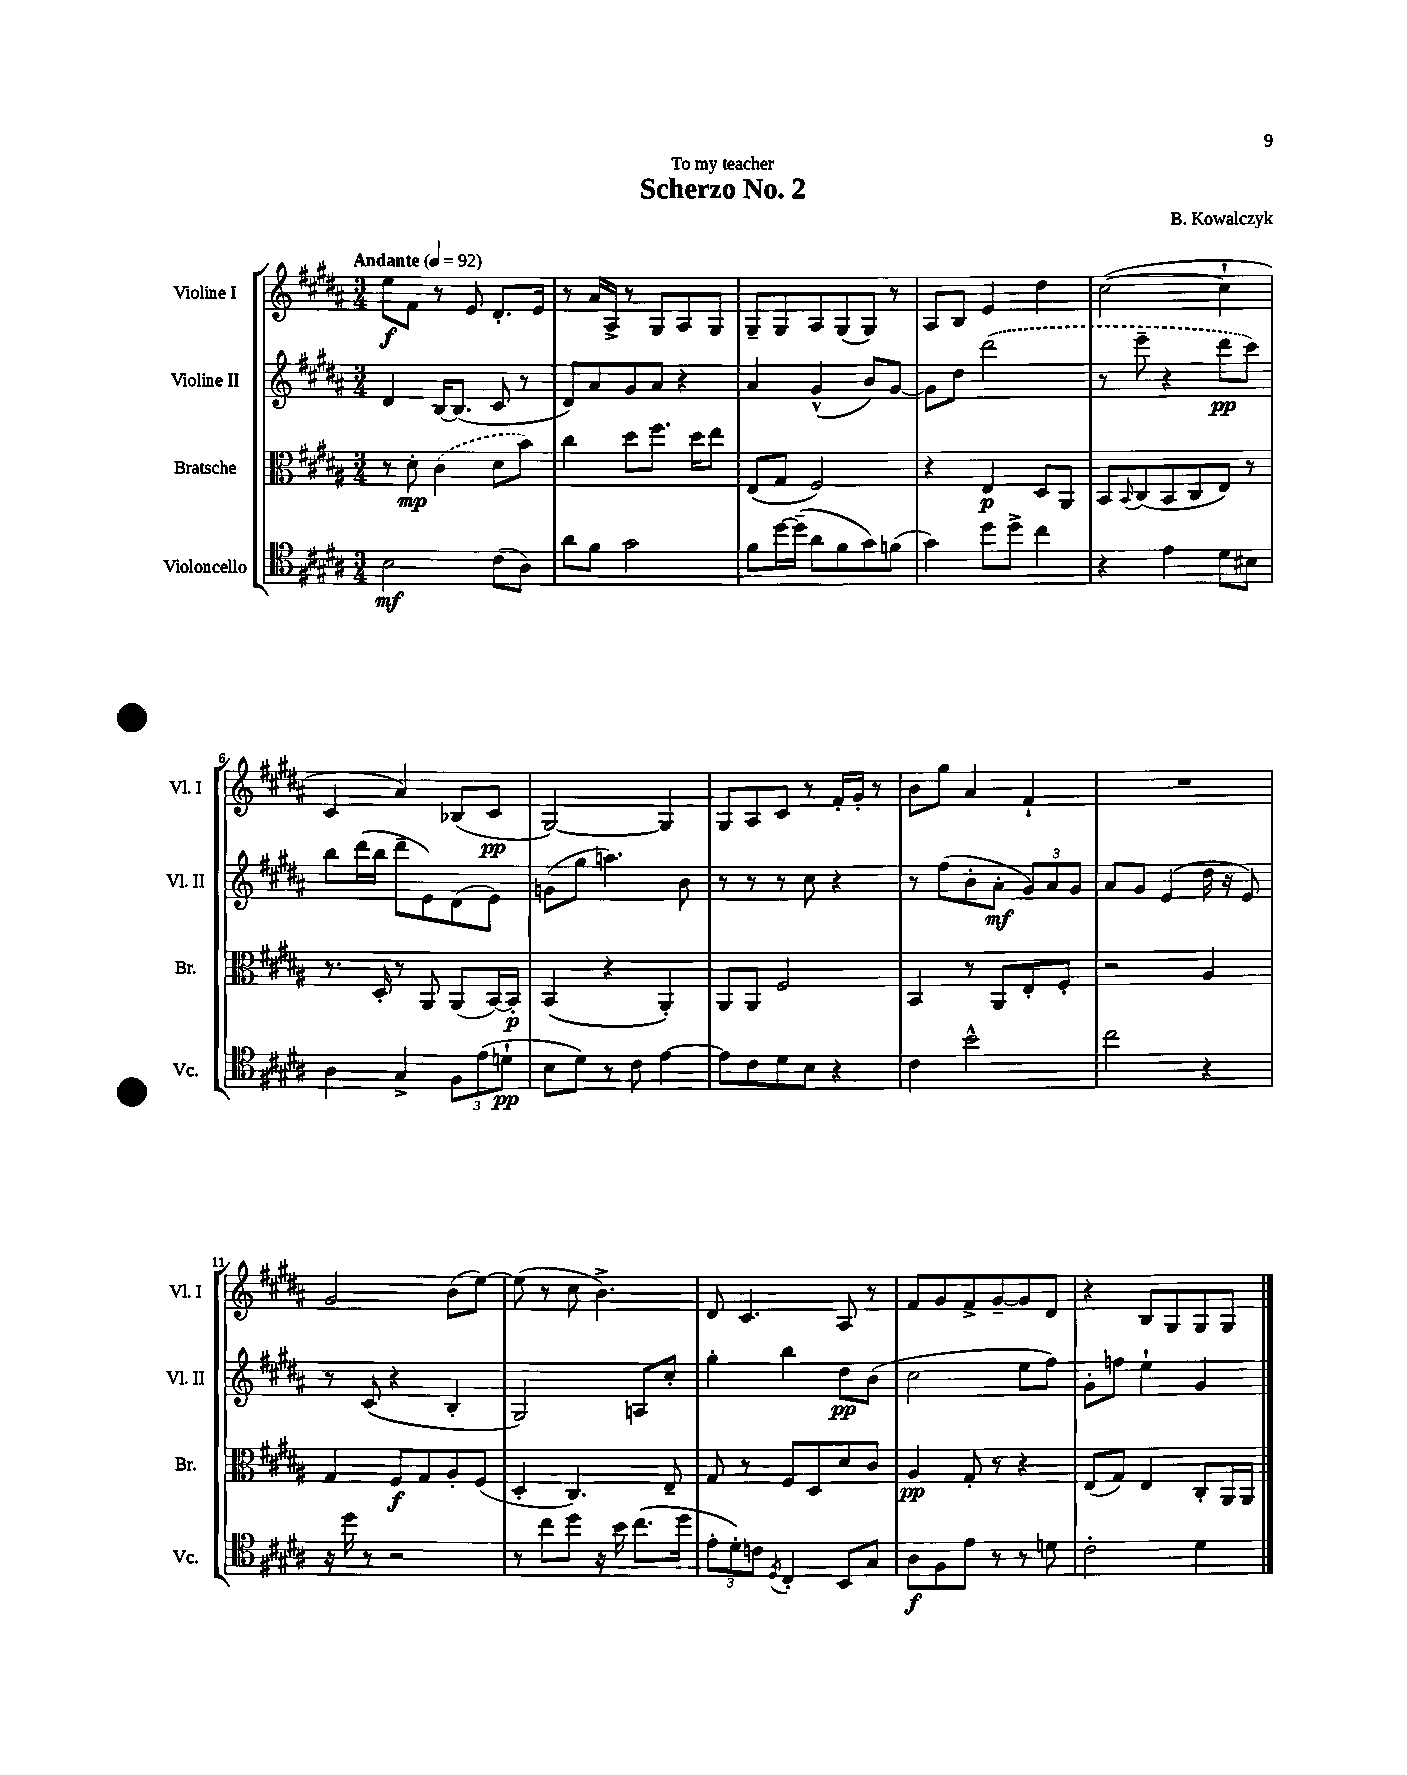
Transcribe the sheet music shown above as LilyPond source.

\header { title = "Scherzo No. 2" composer = "B. Kowalczyk" dedication = "To my teacher" }
<<
\new StaffGroup <<
\new Staff = "s0" \with { instrumentName = "Violine I" shortInstrumentName = "Vl. I" } {
    \clef treble \key b \major \numericTimeSignature \time 3/4 \tempo "Andante" 4 = 92
    e''8\f fis'8 r8 e'8 dis'8.-. e'16 |
    r8 ais'16 ais16-> r8 gis8 ais8 gis8 |
    gis8-- gis8 ais8 gis8( gis8) r8 |
    ais8 b8 e'4 dis''4 |
    cis''2~( cis''4-! |
    cis'4 ais'4) bes8( cis'8\pp |
    gis2~) gis4 |
    gis8 ais8 cis'8 r8 fis'16-. gis'16-. r8 |
    b'8 gis''8 ais'4 fis'4-! |
    R2. |
    gis'2 b'8( e''8~) |
    e''8( r8 cis''8 b'4.->) |
    dis'8 cis'4. ais8 r8 |
    fis'8 gis'8 fis'8-> gis'8~-- gis'8 dis'8 |
    r4 b8 gis8 gis8 gis8 \bar "|." |
}
\new Staff = "s1" \with { instrumentName = "Violine II" shortInstrumentName = "Vl. II" } {
    \clef treble \key b \major \numericTimeSignature \time 3/4
    dis'4 b16~ b8.( cis'8 r8 |
    dis'8) ais'8 gis'8 ais'8 r4 |
    ais'4 gis'4-^( b'8) gis'8~ |
    gis'8 dis''8 \once \slurDashed dis'''2( |
    r8 e'''8-- r4 dis'''8\pp cis'''8) |
    b''8 dis'''16( b''16 dis'''8-- e'8) dis'8( e'8) |
    g'8( gis''8 a''4.) b'8 |
    r8 r8 r8 cis''8 r4 |
    r8 fis''8( b'8-. ais'8-.\mf \tuplet 3/2 { gis'8) ais'8 gis'8 } |
    ais'8 gis'8 e'4( dis''16 r16 e'8) |
    r8 cis'8( r4 b4-. |
    gis2) a8 cis''8-. |
    gis''4-. b''4 dis''8\pp b'8( |
    cis''2 e''8 fis''8) |
    gis'8-. f''8 e''4-! gis'4 \bar "|." |
}
\new Staff = "s2" \with { instrumentName = "Bratsche" shortInstrumentName = "Br." } {
    \clef alto \key b \major \numericTimeSignature \time 3/4
    r8 dis'8-.\mp \once \slurDashed cis'4( dis'8 b'8) |
    cis''4 dis''8 fis''8. dis''16 e''8 |
    e8( gis8 fis2) |
    r4 e4\p dis8 ais,8 |
    b,8 \appoggiatura { b,8 } cis8( b,8 cis8 e8) r8 |
    r8. dis16-. r8 ais,8 ais,8( b,16~) b,16-.\p |
    b,4( r4 ais,4-.) |
    ais,8 ais,8 fis2 |
    b,4 r8 ais,8 e8-. fis8-. |
    r2 ais4 |
    gis4 fis8\f gis8 ais8-. fis8( |
    dis4-. cis4.) e8-- |
    gis8 r8 fis8 dis8 dis'8 cis'8 |
    ais4\pp gis8-. r8 r4 |
    e8( gis8) e4 cis8-. ais,16 ais,16 \bar "|." |
}
\new Staff = "s3" \with { instrumentName = "Violoncello" shortInstrumentName = "Vc." } {
    \clef tenor \key b \major \numericTimeSignature \time 3/4
    b2\mf cis'8( ais8) |
    ais'8 fis'8 gis'2 |
    fis'8 dis''16~ dis''16--( ais'8 fis'8 gis'8) f'8( |
    gis'4) dis''8 dis''8-> cis''4 |
    r4 e'4 dis'8 bis8 |
    ais4 gis4-> \tuplet 3/2 { fis8 e'8( d'8-!\pp } |
    b8 dis'8) r8 cis'8 e'4~ |
    e'8 cis'8 dis'8 b8 r4 |
    cis'4 b'2-^ |
    cis''2 r4 |
    r16 dis''16 r8 r2 |
    r8 cis''8 dis''8 r16 b'16 cis''8.( dis''16 |
    \tuplet 3/2 { e'8-. dis'8-.) c'8 } \acciaccatura { dis8 } cis4-. b,8 gis8 |
    ais8\f fis8 e'8 r8 r8 d'8 |
    cis'2-. dis'4 \bar "|." |
}
>>
>>
